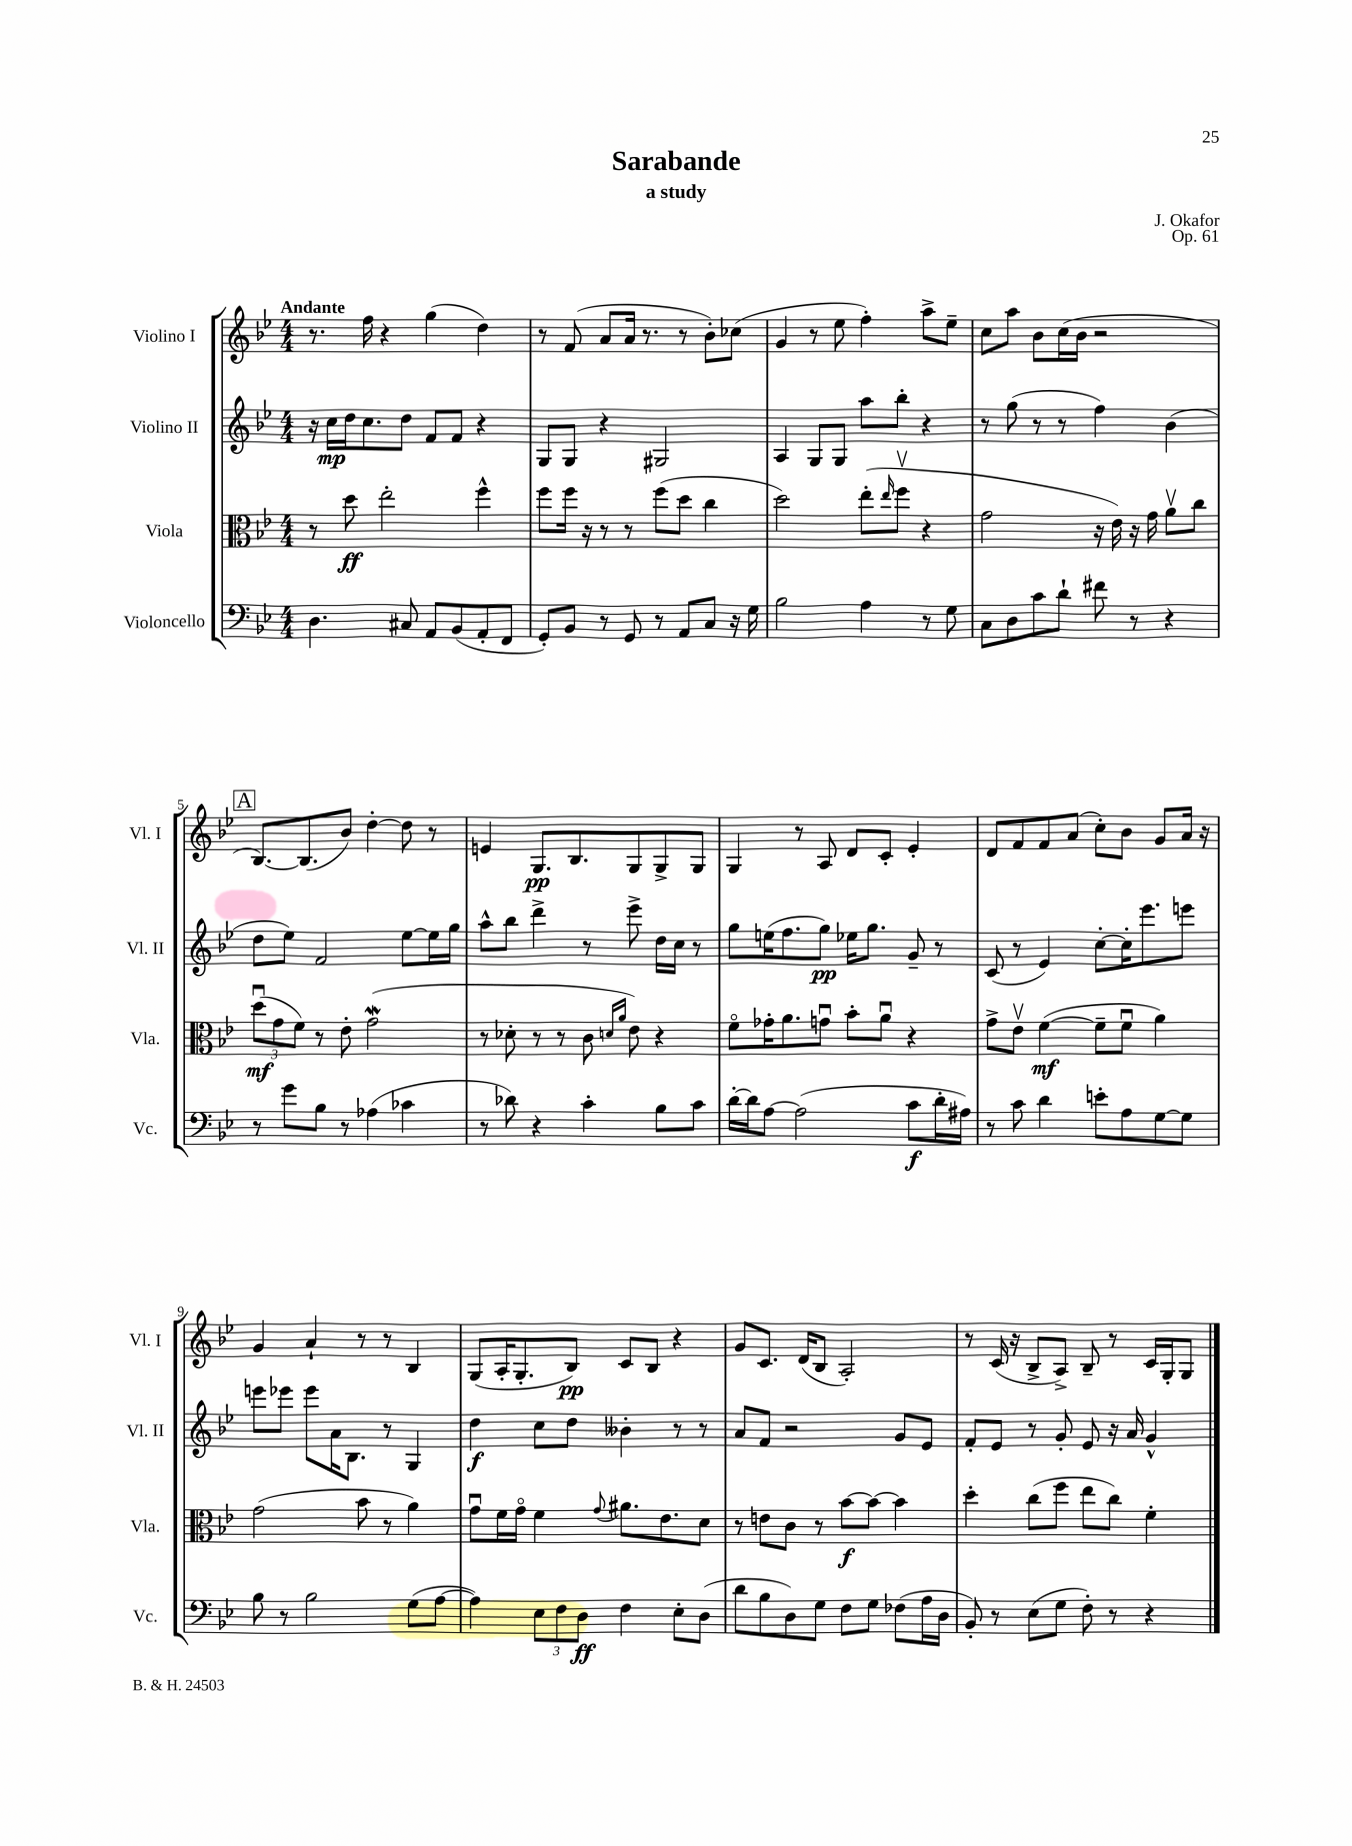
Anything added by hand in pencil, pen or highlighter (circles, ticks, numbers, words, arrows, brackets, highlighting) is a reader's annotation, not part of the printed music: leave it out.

**kern	**dynam	**kern	**dynam	**kern	**dynam	**kern	**dynam
*part4	*part4	*part3	*part3	*part2	*part2	*part1	*part1
*staff4	*staff4	*staff3	*staff3	*staff2	*staff2	*staff1	*staff1
*I"Violoncello	*	*I"Viola	*	*I"Violino II	*	*I"Violino I	*
*I'Vc.	*	*I'Vla.	*	*I'Vl. II	*	*I'Vl. I	*
*clefF4	*	*clefC3	*	*clefG2	*	*clefG2	*
*k[b-e-]	*	*k[b-e-]	*	*k[b-e-]	*	*k[b-e-]	*
*M4/4	*	*M4/4	*	*M4/4	*	*M4/4	*
=1	=1	=1	=1	=1	=1	=1	=1
!	!	!	!	!	!	!LO:TX:a:B:t=Andante	!
4.D\	.	8r	.	16r	.	8.r	.
.	.	.	.	16cc\LL	mp	.	.
.	.	8dd\	ff	16dd\J	.	.	.
.	.	.	.	8.cc\	.	16ff\	.
.	.	2ee-'\	.	.	.	4r	.
8C#X/	.	.	.	8dd\J	.	.	.
8AA/L	.	.	.	8f/L	.	(4gg\	.
(8BB-/	.	.	.	8f/J	.	.	.
8AA'/	.	4ff^^\	.	4r	.	4dd\)	.
8FF/J	.	.	.	.	.	.	.
=2	=2	=2	=2	=2	=2	=2	=2
8GG'/L)	.	8ff\L	.	8G/L	.	8r	.
8BB-/J	.	16ff\Jk	.	8G/J	.	(8f/	.
.	.	16r	.	.	.	.	.
8r	.	8r	.	4r	.	8a/L	.
8GG/	.	8r	.	.	.	16a/Jk	.
.	.	.	.	.	.	8.r	.
8r	.	(8ff\L	.	2G#X/	.	.	.
8AA/L	.	8dd\J	.	.	.	8r	.
8C/J	.	4cc\	.	.	.	8b-'\L)	.
16r	.	.	.	.	.	(8cc-X\J	.
16G\	.	.	.	.	.	.	.
=3	=3	=3	=3	=3	=3	=3	=3
2B-\	.	2dd\)	.	4A/	.	4g/	.
.	.	.	.	8G/L	.	8r	.
.	.	.	.	8G/J	.	8ee-\	.
4A\	.	(8ee-'\L	.	8aa\L	.	4ff'\)	.
.	.	16qqee-/	.	.	.	.	.
.	.	8ffv\J	.	8bb-'\J	.	.	.
8r	.	4r	.	4r	.	8aa^\L	.
8G\	.	.	.	.	.	8ee-~\J	.
=4	=4	=4	=4	=4	=4	=4	=4
8C\L	.	2g\	.	8r	.	8cc\L	.
8D\	.	.	.	(8gg\	.	8aa\J	.
8c\	.	.	.	8r	.	8b-\L	.
8d`\J	.	.	.	8r	.	(16cc\L	.
.	.	.	.	.	.	16b-\JJ	.
8f#X\	.	16r	.	4ff\)	.	2r	.
.	.	16e-\)	.	.	.	.	.
8r	.	16r	.	.	.	.	.
.	.	16g\	.	.	.	.	.
4r	.	8av\L	.	(4b-\	.	.	.
.	.	8cc\J	.	.	.	.	.
!!LO:LB:g=z
!!LO:REH:place=s1:t=A
=5	=5	=5	=5	=5	=5	=5	=5
8r	.	(12ddu\L	mf	8dd\L	.	[8.B-/L)	.
.	.	12g\	.	.	.	.	.
8g\L	.	.	.	8ee-\J)	.	.	.
.	.	12f\J)	.	.	.	.	.
.	.	.	.	.	.	(8.B-/]	.
8B-\J	.	8r	.	2f/	.	.	.
8r	.	8e-'\	.	.	.	8b-/J)	.
(4A-X\	.	(2gW\	.	.	.	[4dd'\	.
4c-X\	.	.	.	[8ee-\L	.	8dd\]	.
.	.	.	.	16ee-\L]	.	8r	.
.	.	.	.	16gg\JJ	.	.	.
=6	=6	=6	=6	=6	=6	=6	=6
8r	.	8r	.	8aa^^\L	.	4en/	.
8d-X\)	.	8d-X'\	.	8bb-\J	.	.	.
4r	.	8r	.	4ddd^\	.	8.G/L	pp
.	.	8r	.	.	.	.	.
.	.	.	.	.	.	8.B-/	.
4c'\	.	8c\	.	8r	.	.	.
.	.	16qqdn/LL	.	.	.	.	.
.	.	16qqa/JJ	.	.	.	.	.
.	.	8e-\)	.	8eee-^\	.	8G/	.
8B-\L	.	4r	.	16dd\LL	.	8G^/	.
.	.	.	.	16cc\JJ	.	.	.
8c\J	.	.	.	8r	.	8G/J	.
=7	=7	=7	=7	=7	=7	=7	=7
[16d'\LL	.	8f\L	.	8gg\L	.	4G/	.
16d\J]	.	.	.	.	.	.	.
[8A\J	.	16g-X'\K	.	(16een\K	.	.	.
.	.	8.a\	.	8.ff\	.	.	.
(2A\]	.	.	.	.	.	8r	.
.	.	8gnu\J	.	8gg\J)	pp	8A/	.
.	.	8b-'\L	.	16ee-X\KL	.	8d/L	.
.	.	.	.	8.gg\J	.	.	.
.	.	8au\J	.	.	.	8c'/J	.
8c\L	f	4r	.	8g~/	.	4e-'/	.
16d'\L	.	.	.	8r	.	.	.
16A#X\JJ)	.	.	.	.	.	.	.
=8	=8	=8	=8	=8	=8	=8	=8
8r	.	8g^\L	.	(8c/	.	8d/L	.
8c\	.	8e-v\J	.	8r	.	8f/	.
4d\	.	([4f\	mf	4e-/)	.	8f/	.
.	.	.	.	.	.	(8a/J	.
8en'\L	.	8f~\L]	.	[8cc'\L	.	8cc'\L)	.
8A\	.	8fu\J	.	16cc'\K]	.	8b-\J	.
.	.	.	.	8.eee-\	.	.	.
[8G\	.	4a\)	.	.	.	8g/L	.
8G\J]	.	.	.	8eeen\J	.	16a/Jk	.
.	.	.	.	.	.	16r	.
!!LO:LB:g=z
=9	=9	=9	=9	=9	=9	=9	=9
8B-\	.	(2g\	.	8eeen\L	.	4g/	.
8r	.	.	.	8eee-X\J	.	.	.
2B-\	.	.	.	8eee-\L	.	4a`/	.
.	.	.	.	16a\K	.	.	.
.	.	.	.	8.B-\J	.	.	.
.	.	8b-\	.	.	.	8r	.
.	.	8r	.	8r	.	8r	.
(8G\L	.	4a\)	.	4G/	.	4B-/	.
[8A\J	.	.	.	.	.	.	.
=10	=10	=10	=10	=10	=10	=10	=10
4A\])	.	8gu\L	.	4dd\	f	(8G/L	.
.	.	16f\L	.	.	.	16A'/K	.
.	.	16g\JJ	.	.	.	8.G'/	.
12E-\L	.	4f\	.	8cc\L	.	.	.
12F\	.	.	.	.	.	.	.
.	.	.	.	8dd\J	.	8B-/J)	pp
12D\J	ff	.	.	.	.	.	.
.	.	8qqg/	.	.	.	.	.
4F\	.	8.a#X\L	.	4b--X'\	.	8c/L	.
.	.	.	.	.	.	8B-/J	.
.	.	8.e-\	.	.	.	.	.
8E-'\L	.	.	.	8r	.	4r	.
(8D\J	.	8d\J	.	8r	.	.	.
=11	=11	=11	=11	=11	=11	=11	=11
8d\L	.	8r	.	8a/L	.	8g/L	.
8B-\	.	8en\L	.	8f/J	.	8.c/J	.
8D\)	.	8c\J	.	2r	.	.	.
.	.	.	.	.	.	(16d/KL	.
8G\J	.	8r	.	.	.	8B-/J	.
8F\L	.	[8b-\L	f	.	.	2A'/)	.
8G\J	.	8b-\J_	.	.	.	.	.
(8F-X\L	.	4b-\]	.	8g/L	.	.	.
16A\L	.	.	.	8e-/J	.	.	.
16D\JJ	.	.	.	.	.	.	.
=12	=12	=12	=12	=12	=12	=12	=12
8BB-'/)	.	4dd'\	.	8f'/L	.	8r	.
8r	.	.	.	8e-/J	.	(16c/	.
.	.	.	.	.	.	16r	.
(8E-\L	.	(8cc\L	.	8r	.	8B-^/L	.
8G\J	.	8ff\J	.	8g'/	.	8A^/J)	.
8F'\)	.	8ee-\L	.	8e-/	.	8B-~/	.
8r	.	8cc\J)	.	16r	.	8r	.
.	.	.	.	16a/	.	.	.
4r	.	4f'\	.	4g^^/	.	16c/LL	.
.	.	.	.	.	.	16G'/J	.
.	.	.	.	.	.	8G/J	.
==	==	==	==	==	==	==	==
*-	*-	*-	*-	*-	*-	*-	*-
